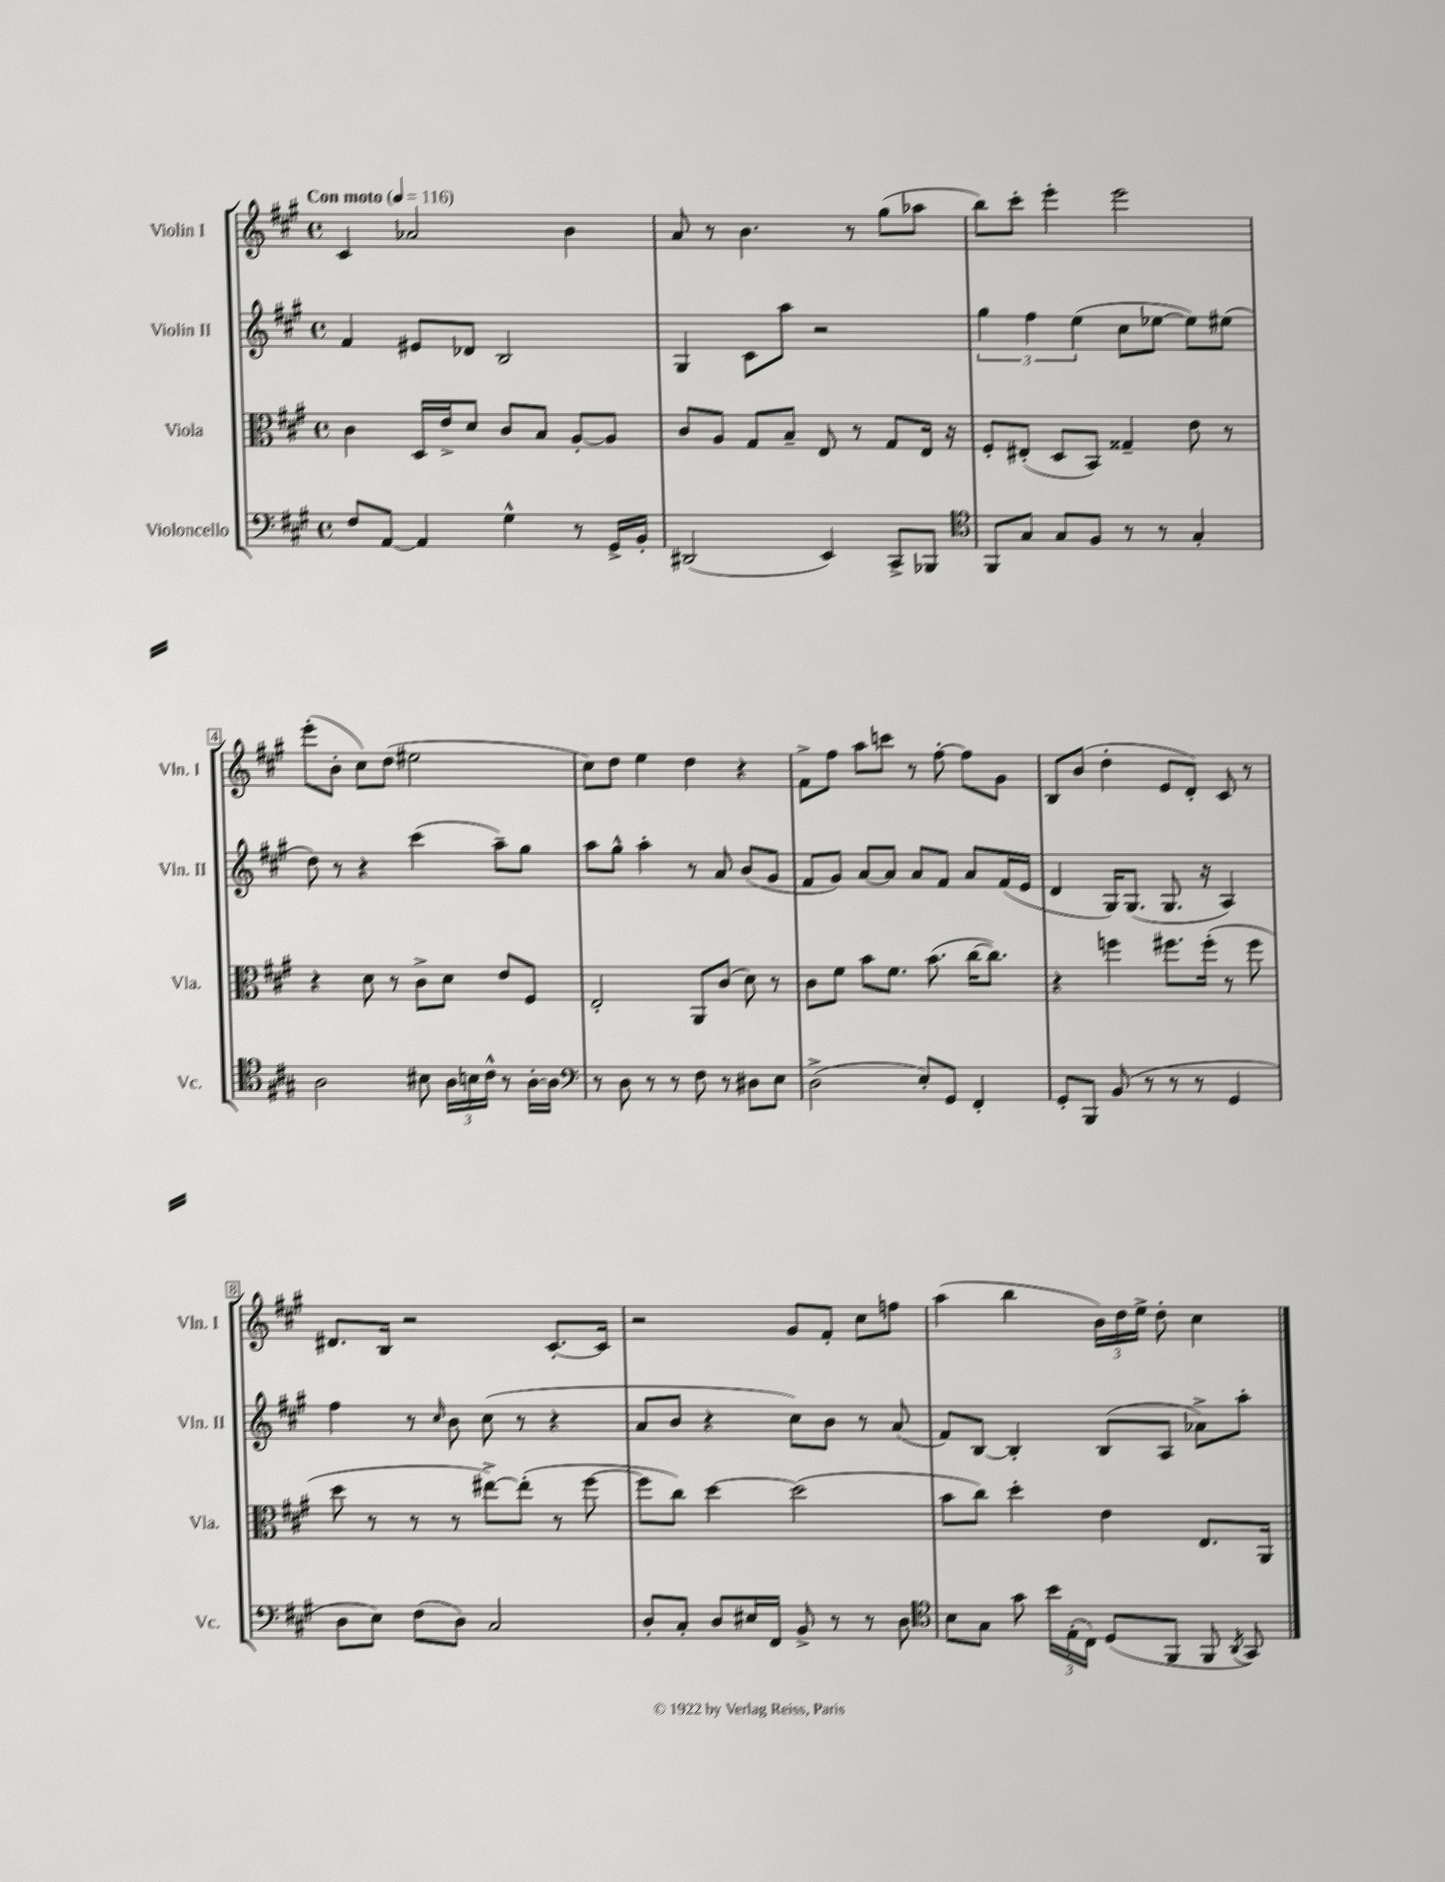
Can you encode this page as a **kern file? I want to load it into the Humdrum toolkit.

**kern	**kern	**kern	**kern
*part4	*part3	*part2	*part1
*staff4	*staff3	*staff2	*staff1
*I"Violoncello	*I"Viola	*I"Violin II	*I"Violin I
*I'Vc.	*I'Vla.	*I'Vln. II	*I'Vln. I
*clefF4	*clefC3	*clefG2	*clefG2
*k[f#c#g#]	*k[f#c#g#]	*k[f#c#g#]	*k[f#c#g#]
*M4/4	*M4/4	*M4/4	*M4/4
*met(c)	*met(c)	*met(c)	*met(c)
*MM116	*MM116	*MM116	*MM116
=1	=1	=1	=1
!	!	!	!LO:TX:a:B:t=Con moto
8F#/L	4c#\	4f#/	4c#/
[8AA/J	.	.	.
4AA/]	16D/LL	8e#X/L	2a-X/
.	16e^/J	.	.
.	8d/J	8d-X/J	.
4G#^^\	8c#/L	2B/	.
.	8B/J	.	.
8r	[8A'/L	.	4b\
16GG#^/LL	8A/J]	.	.
16BB'/JJ	.	.	.
=2	=2	=2	=2
(2DD#X/	8c#/L	4G#/	8a/
.	8A/J	.	8r
.	8G#/L	8c#\L	4.b\
.	8B~/J	8aa\J	.
4EE/)	8E/	2r	.
.	8r	.	8r
8CC#^/L	8G#/L	.	(8gg#\L
8BBB-X/J	16E/Jk	.	8aa-X\J
.	16r	.	.
=3	=3	=3	=3
*clefC4	*	*	*
8FF#/L	8F#'/L	6gg#\	8bb\L)
8G#/J	(8E#X'/J	.	8ccc#'\J
.	.	6ff#\	.
8G#/L	8D/L	.	4eee'\
.	.	(6ee\	.
8F#/J	8BB/J)	.	.
8r	4G##X~/	8cc#\L	2eee\
8r	.	[8ee-X\J	.
4G#'/	8e\	8ee-\L])	.
.	8r	(8ee#X\J	.
!!LO:LB:g=z
=4	=4	=4	=4
2A\	4r	8dd\)	(8eee'\L
.	.	8r	8b'\J
.	8d\	4r	8cc#\L)
.	8r	.	(8dd\J
8B#X\	8c#^\L	(4ccc#\	2ee#X\
24A\LL	8d\J	.	.
24Bn\	.	.	.
24c#^^\JJ	.	.	.
8r	8e/L	8aa~\L)	.
[16A'\LL	8F#/J	8gg#\J	.
16A\JJ]	.	.	.
=5	=5	=5	=5
*clefF4	*	*	*
8r	2E'/	8aa\L	8cc#\L)
8D\	.	8gg#^^\J	8dd\J
8r	.	4aa'\	4ee\
8r	.	.	.
8F#\	8AA/L	8r	4dd\
8r	(8c#/J	8a/	.
8D#X\L	8d\)	(8b/L	4r
8E\J	8r	8g#/J	.
=6	=6	=6	=6
(2D^\	8c#\L	8f#/L	8f#^\L
.	8f#\J	8g#/J)	8ff#\J
.	8b\L	[8a/L	8aa\L
.	8.f#\J	8a/J]	8cccn\J
8E'/L)	.	8a/L	8r
.	(8.b\	.	.
8GG#/J	.	8f#/J	[8ff#'\
4FF#'/	[16cc#\KL	8a/L	8ff#\L]
.	8.cc#\J])	.	.
.	.	(16f#/L	8g#\J
.	.	16e/JJ	.
=7	=7	=7	=7
8GG#'/L	4r	4d/	8B/L
8BBB/J	.	.	(8b/J
(8BB/	4ffn\	16G#/KL)	4dd'\
.	.	(8.G#/J	.
8r	.	.	.
8r	8.ff#X\L	8.G#/	8e/L
8r	.	.	8d'/J)
.	(16ff#'\Jk	16r	.
4GG#/	8r	4A/)	8c#/
.	8ff#\	.	8r
!!LO:LB:g=z
=8	=8	=8	=8
8D\L	8dd\	4ff#\	8.d#X/L
8E\J)	8r	.	.
.	.	.	16B/Jk
(8F#\L	8r	8r	2r
.	.	16qqcc#/	.
8D\J)	8r	8b\	.
2C#/	[8ee#X^\L)	(8cc#\	.
.	(8ee#'\J]	8r	.
.	8r	4r	[8.c#'/L
.	[8ff#\	.	.
.	.	.	16c#/Jk]
=9	=9	=9	=9
8D'/L	8ff#\L]	8a/L	2r
8C#'/J	8cc#\J)	8b/J	.
8D/L	[4dd\	4r	.
16E#X/L	.	.	.
16FF#/JJ	.	.	.
8BB^/	(2dd\]	8cc#\L)	8g#/L
8r	.	8b\J	8f#'/J
8r	.	8r	8cc#\L
8D\	.	(8a/	8ffn\J
=10	=10	=10	=10
*clefC4	*	*	*
8B\L	8b\L	8f#/L)	(4aa\
8G#\J	8cc#\J)	[8B/J	.
8g#\	4dd'\	4B'/]	4bb\
24b\LL	.	.	.
(24E'\	.	.	.
24C#\JJ)	.	.	.
(8D/L	4e\	(8B/L	24b\LL)
.	.	.	24dd\
.	.	.	24ee^\JJ
8FF#/J	.	8A/J	8dd'\
8FF#/	8.E/L	8a-X^\L)	4cc#\
8qAA/	.	.	.
8GG#/)	.	8aa'\J	.
.	16AA/Jk	.	.
==	==	==	==
*-	*-	*-	*-
